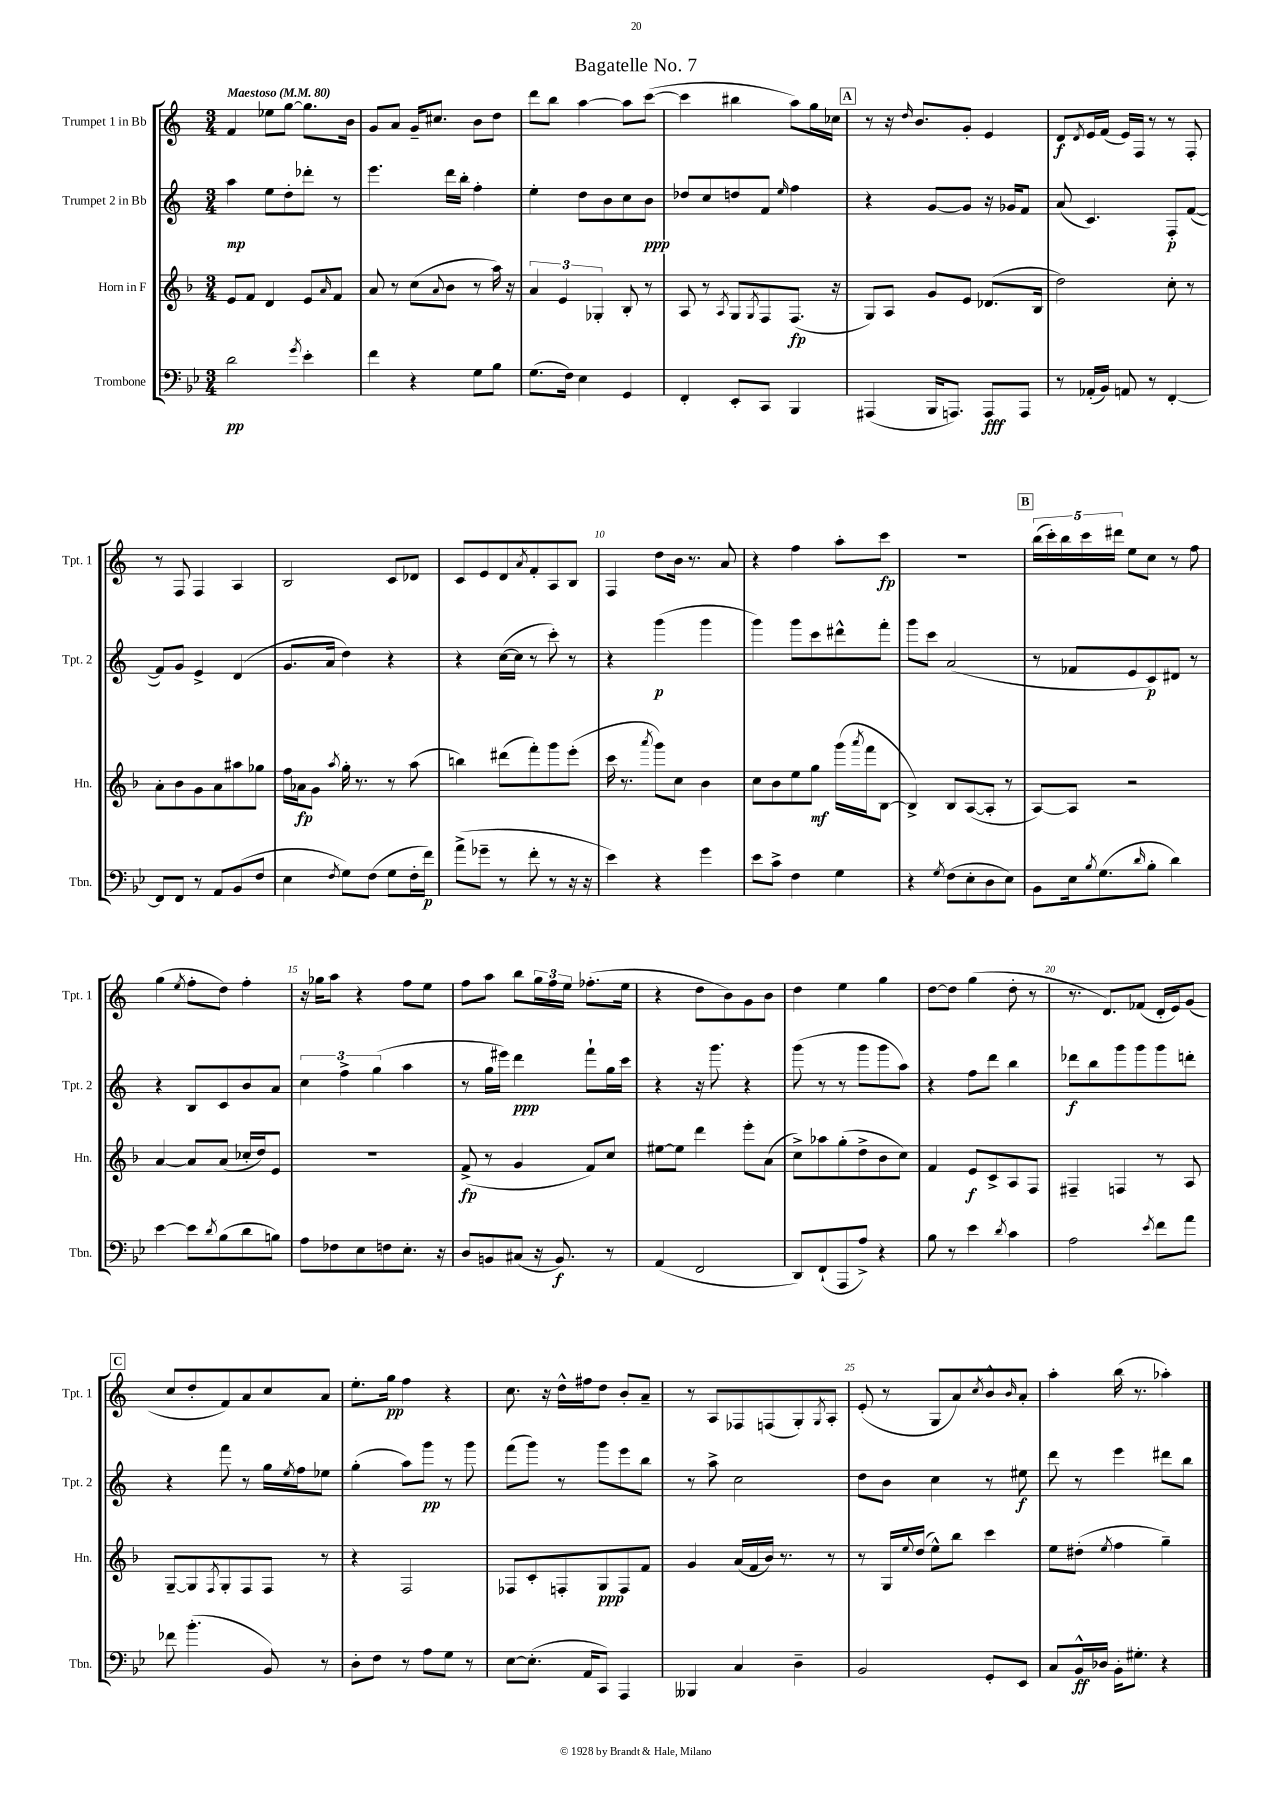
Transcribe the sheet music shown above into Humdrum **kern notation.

**kern	**kern	**kern	**kern
*staff4	*staff3	*staff2	*staff1
*clefF4	*clefG2	*clefG2	*clefG2
*k[b-e-]	*k[b-]	*k[]	*k[]
*M3/4	*M3/4	*M3/4	*M3/4
*MM80	*MM80	*MM80	*MM80
2d\	8e/L	4aa\	4f/
.	8f/J	.	.
.	4d/	8ee\L	8ee-\L
.	.	8dd'\	[8gg\J
8qg/	.	.	.
4e-'\	8e/L	8ddd-'\J	8.gg\]L
.	16qqa/	.	.
.	8f/J	8r	.
.	.	.	16b\Jk
=	=	=	=
4f\	8a/	4.eee\	8g/L
.	8r	.	8a/J
4r	(8cc\L	.	16g~/LK
.	.	.	8.cc#/J
.	8qqa/	.	.
.	8b-\J	16ddd\LL	.
.	.	16bb'\JJ	.
8G\L	8r	4ff'\	8b\L
8B-\J	16aa\)	.	8dd\J
.	16r	.	.
=	=	=	=
(8.G\L	6a/	4ee'\	8ddd\L
.	.	.	8bb\J
.	6e/	.	.
16F\Jk)	.	.	.
4E-\	.	8dd\L	[4aa\
.	6G-'/	.	.
.	.	8b\	.
4GG/	8B-'/	8cc\	8aa\]L
.	8r	8b\J	([8ccc\J
=	=	=	=
4FF'/	8A/	8dd-/L	4ccc\]
.	8r	8cc/	.
.	8qA/	.	.
8EE-'/L	8G/L	8dd/	4bb#\
.	8qG/	.	.
8CC/J	8F/	8f/J	.
.	.	16qqee/	.
4BBB-/	(8.F/J	4ff\	8aa\L)
.	.	.	16gg\L
.	16r	.	16cc-\JJ
=	=	=	=
(4AAA#/	8G/L)	4r	8r
.	8A/J	.	16r
.	.	.	16qqdd/
.	.	.	8.b/L
16BBB-/LK	8g/L	[8g/L	.
8.AAA/J)	.	.	.
.	8e/J	8g/]J	8g'/J
8AAA/L	(8.d-/L	16r	4e/
.	.	16g-/LK	.
8AAA/J	.	8f/J	.
.	16B-/Jk	.	.
=	=	=	=
8r	2dd\)	(8a/	8d/L
.	.	.	8qd/
(16AA-'/LL	.	4.c/)	16e/L
16BB-/JJ)	.	.	(16f/JJ
8AA/	.	.	16e/LL)
.	.	.	16F/JJ
8r	.	.	8r
[4FF'/	8cc'\	8F'/L	8r
.	8r	([8f/J	8F'/
=	=	=	=
8FF/]L	8a'\L	8f/]L)	8r
8FF/J	8b-\	8g/J	8F/
8r	8g\	4e^/	4F/
8AA/L	8a\	.	.
(8BB-/	8aa#\	(4d/	4A/
8F/J	8gg-\J	.	.
=	=	=	=
4E-\	16ff\LL	8.g/L	2B/
.	16a-\J	.	.
.	8g\J	.	.
.	.	16a/Jk	.
8qF/	8qaa/	.	.
8G\L)	16gg'\	4dd\)	.
.	8.r	.	.
(8F\J	.	.	.
8G\L	8r	4r	8c/L
16F'\L	(8aa\	.	8d-/J
16f\JJ)	.	.	.
=	=	=	=
(8a^\L	4bb\)	4r	8c/L
8g-~\J	.	.	8e/
8r	(8ddd#\L	([16cc\LL	8d/
.	.	16cc\]JJ	.
.	.	.	8qa/
8f'\	8fff'\)	8r	8f'/
8r	8ggg\	8ccc'\)	8A/
16r	(8eee'\J	8r	8B/J
16r	.	.	.
=	=	=	=
4e-\)	16ccc\	4r	4F/
.	8.r	.	.
.	8qaaa/	.	.
4r	8ggg\L)	(4ggg\	8dd\L
.	8cc\J	.	16b\Jk
.	.	.	8.r
4g\	4b-\	4ggg\	.
.	.	.	8a/
=	=	=	=
8e-\L	8cc\L	4ggg\)	4r
8c^\J	8b-\	.	.
4F\	8ee\	8ggg\L	4ff\
.	8gg\J	8ccc\	.
4G\	(16ggg\LL	8ddd#^^\	8aa'\L
.	8qaaa/	.	.
.	16fff\J	.	.
.	[8B-\J	8fff'\J	8ccc\J
=	=	=	=
4r	4B-^/])	8ggg\L	2.r
.	.	8ccc\J	.
8qG/	.	.	.
(8F\L	8B-/L	(2a/	.
8E-'\	([8A/	.	.
8D\	8A'/]J	.	.
8E-\J)	8r	.	.
=	=	=	=
8BB-\L	[8A/L)	8r	(20bb\LL
.	.	.	20ccc'\)
.	.	.	20bb\
16E-\k	8A/]J	8f-/L	.
.	.	.	20ccc\
8qB-/	.	.	.
(8.G\	.	.	.
.	.	.	20ddd#\JJ
.	2r	8e/	8ee\L
16qqd/	.	.	.
8B-'\J	.	8c/)	8cc\J
4d\)	.	8d#/J	8r
.	.	8r	8ff\
=	=	=	=
[4e-\	[4a/	4r	(4gg\
.	.	.	8qee/
8e-\]L	8a/]L	8B/L	8ff'\L
8qd/	.	.	.
(8B-\	(8a/J	8c/	8dd\J)
8d\	16cc-'/LL	8b/	4ff'\
.	16dd/J)	.	.
8B\J)	8e/J	8a/J	.
=	=	=	=
8A\L	2.r	6cc\	16r
.	.	.	16gg-\LK
8F-\	.	.	8aa\J
.	.	6ff^\	.
8E-\	.	.	4r
.	.	(6gg\	.
8F\	.	.	.
8.E-'\J	.	4aa\	8ff\L
.	.	.	8ee\J
16r	.	.	.
=	=	=	=
8D/L	(8f^/	8r	8ff\L
8BB/	8r	16gg\LL	8aa\J
.	.	16eee#\JJ)	.
(8C#/J	4g/	4ddd\	8bb\L
16r	.	.	24gg\L
.	.	.	24ff\
8.BB/)	.	.	.
.	.	.	24ee\JJ
.	8f/L)	8fff`\L	(8.ff-'\L
8r	8cc/J	16gg\L	.
.	.	16ccc\JJ	16ee\Jk
=	=	=	=
(4AA/	[8ee#\L	4r	4r
.	8ee#\]J	.	.
2FF/	4ddd\	16r	8dd\L
.	.	8.ggg\	.
.	.	.	8b\)
.	8eee'\L	4r	8g\
.	(8a\J	.	8b\J
=	=	=	=
8DD/L)	8cc^\L)	(8ggg\	4dd\
(8FF`/	8aa-\	8r	.
8AAA/	(8gg'\	8r	4ee\
8A^/J)	8dd^\	8ggg\L	.
4r	8b-\	8ggg\	4gg\
.	8cc\J)	8aa\J)	.
=	=	=	=
8B-\	4f/	4r	[8dd\L
8r	.	.	8dd\]J
4e-\	8e/L	8ff\L	(4gg\
.	8c^/	8ddd\J	.
8qd/	.	.	.
4c\	8A/	4bb\	8dd'\
.	8F/J	.	8r
=	=	=	=
2A\	4F#~/	8ddd-\L	8.r
.	.	8bb\	.
.	.	.	8.d/L)
.	4F/	8ggg\	.
.	.	8ggg\	(8f-/J
8qe-/	.	.	.
8f\L	8r	8ggg\	16d'/LL
.	.	.	16e/J)
8a\J	8A/	8ddd'\J	(8g/J
=	=	=	=
8f-\	[8G~/L	4r	8cc/L
(4.b-'\	8G/]	.	8dd'/
.	8qF/	.	.
.	8G'/	8fff\	8f/)
.	8F/	8r	8a/
8BB-/)	8F/J	16gg\LL	8cc/
.	.	8qee/	.
.	.	16ff\J	.
8r	8r	8ee-\J	8a/J
=	=	=	=
8D'\L	4r	(4gg'\	8.ee'\L
8F\J	.	.	.
.	.	.	16gg\Jk
8r	2F/	8aa\L)	4ff\
8A\L	.	8ggg\J	.
8G\J	.	8r	4r
8r	.	8ggg\	.
=	=	=	=
[8E-\L	8F-/L	(8fff\L	8.cc\
(8.E-'\]J	8c'/	8ggg\J)	.
.	.	.	16r
.	8F'/	8r	16dd^^\LL
16AA/LK	.	.	16ff#\J
8CC/J)	8G/	8ggg\L	8dd\J
4AAA/	8F/	8eee\	8b'/L
.	8f/J	8bb\J	8a~/J
=	=	=	=
4BBB--/	4g/	8r	8r
.	.	8aa^\	8A/L
4C/	(16a/LL	2cc\	8F-/
.	16f/	.	.
.	16b-/JJ)	.	(8F/
.	8.r	.	.
4D~\	.	.	8G'/)
.	.	.	8qG/
.	8r	.	8A'/J
=	=	=	=
2BB-/	8r	8dd\L	(8e'/
.	16G/LL	8b\J	8r
.	8qqee/	.	.
.	(16dd/JJ	.	.
.	8ee^^\L)	4cc\	8G/L
.	8bb-\J	.	8a/)
.	.	.	8qcc/
8GG'/L	4ccc\	8r	8b^^/
.	.	.	16qqb/
8EE-/J	.	8ee#\	8a'/J
=	=	=	=
8C/L	8ee\L	8ddd\	4aa'\
16BB-^^/L	(8dd#'\J	8r	.
16D-/JJ	.	.	.
.	8qee/	.	.
16BB-'\LK	4ff\	4eee\	(16bb\
8.G#'\J	.	.	8.r
4r	4gg~\)	8ddd#\L	4aa-'\)
.	.	8bb\J	.
==	==	==	==
*-	*-	*-	*-
